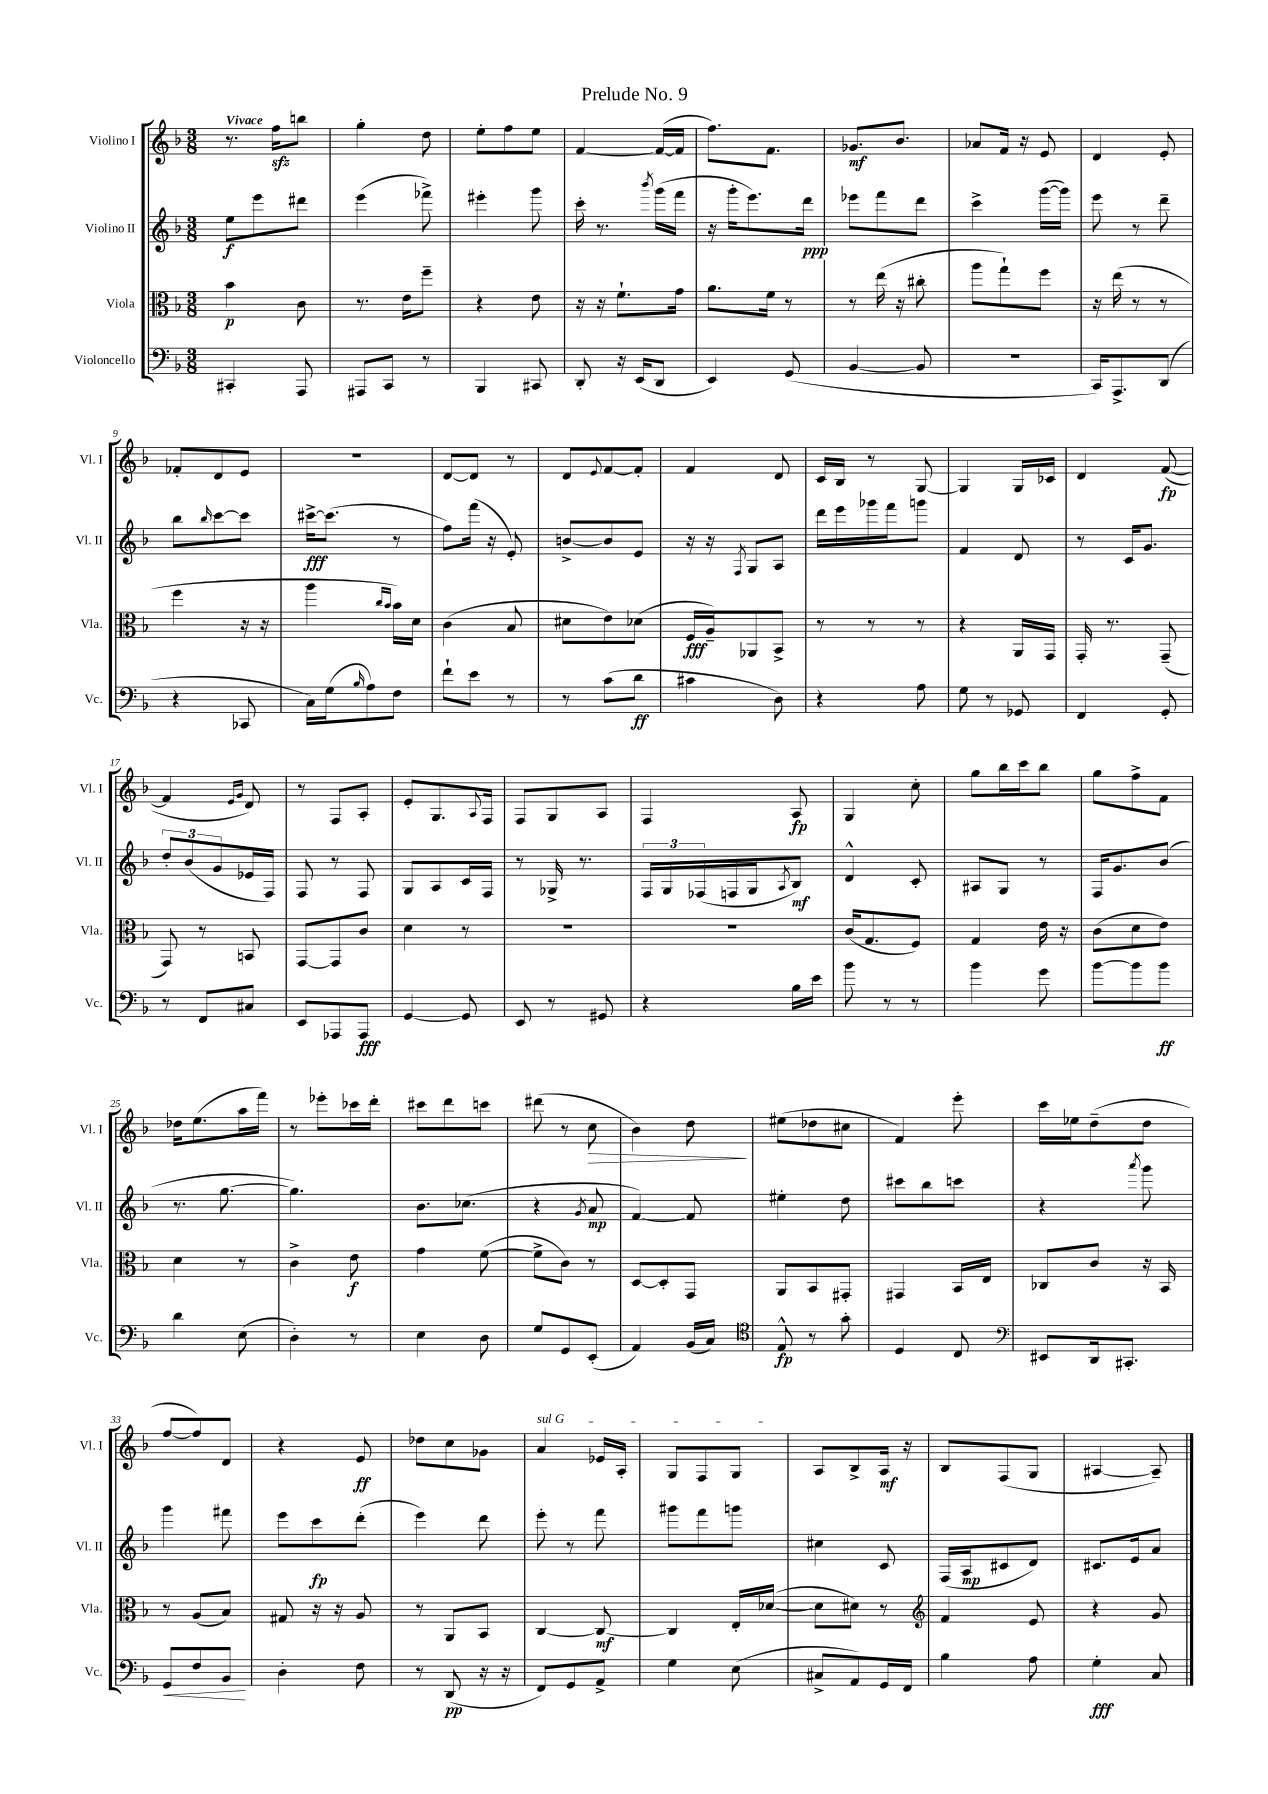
\header { title = "Prelude No. 9" }
<<
\new StaffGroup <<
\new Staff = "s0" \with { instrumentName = "Violino I" shortInstrumentName = "Vl. I" } {
    \clef treble \key f \major \numericTimeSignature \time 3/8 \tempo "Vivace"
    r8. f''16\sfz b''8 |
    g''4-. d''8 |
    e''8-. f''8 e''8 |
    f'4~ f'16~( f'16 |
    f''8.) f'8. |
    ges'8.\mf bes'8. |
    aes'8 f'16 r16 e'8 |
    d'4 e'8-. |
    fes'8-. d'8 e'8 |
    R4. |
    d'8~ d'8 r8 |
    d'8 \appoggiatura { e'8 } f'8~ f'8-. |
    f'4 d'8 |
    c'16 bes16 r8 g8~ |
    g4 g16 ces'16 |
    d'4 f'8~\fp( |
    f'4 \grace { e'16 g'16 } d'8) |
    r8 f8 a8-. |
    e'8-. g8. \appoggiatura { a8 } f16 |
    f8 g8 a8 |
    f4 a8\fp |
    g4 c''8-. |
    g''8 bes''16 c'''16 bes''8 |
    g''8 f''8-> f'8 |
    des''16 e''8.( a''16 f'''16) |
    r8 ees'''8-. ces'''16 d'''16-. |
    cis'''8 d'''8 c'''8 |
    dis'''8( r8 c''8\> |
    bes'4) d''8\! |
    eis''8( des''8 cis''8 |
    f'4) e'''8-. |
    c'''16 ees''16 d''8--( d''8 |
    f''8~ f''8) d'8 |
    r4 e'8\ff |
    des''8 c''8 ges'8 |
    \once \override TextSpanner.bound-details.left.text = \markup { \italic "sul G" } a'4\startTextSpan ees'16 a16-. |
    g8 f8 g8\stopTextSpan |
    a8 bes8-> a16\mf r16 |
    bes8 f8( g8 |
    ais4~ ais8--) \bar "|." |
}
\new Staff = "s1" \with { instrumentName = "Violino II" shortInstrumentName = "Vl. II" } {
    \clef treble \key f \major \numericTimeSignature \time 3/8
    e''8\f e'''8 dis'''8 |
    e'''4( fes'''8->) |
    eis'''4-. g'''8 |
    c'''16-. r8. \acciaccatura { bes'''8 } g'''16( f'''16 |
    r16 g'''16-. e'''8.) d'''16\ppp |
    ees'''8 f'''8 d'''8 |
    c'''4-> g'''16~( g'''16) |
    e'''8 r8 d'''8-- |
    bes''8 \grace { bes''16 } c'''8~ c'''8 |
    cis'''16~->\fff cis'''8.( r8 |
    f''8) f'''16( r16 e'8-.) |
    b'8~-> b'8 e'8 |
    r16 r16 \acciaccatura { f8 } g8 a8 |
    d'''16 e'''16 ges'''16 f'''16 g'''8 |
    f'4 d'8 |
    r8 c'16 g'8. |
    \tuplet 3/2 { d''8-. bes'8( g'8 } ees'16 f16) |
    f8 r8 f8 |
    g8 a8 c'16 f16 |
    r8 ges16-> r8. |
    \tuplet 3/2 { f16 g16 fes16( } f16 g16 \acciaccatura { a8 } bes8\mf) |
    d'4-^ c'8-. |
    ais8 g8 r8 |
    f16 g'8. bes'8( |
    r8. g''8.~ |
    g''4.) |
    bes'8. ces''8.( |
    r4 \acciaccatura { g'8 } a'8\mp |
    f'4~) f'8 |
    eis''4-. d''8 |
    cis'''8 bes''8 c'''8 |
    r4 \acciaccatura { a'''8 } g'''8 |
    g'''4 fis'''8 |
    e'''8 c'''8\fp d'''8-.( |
    e'''4) d'''8 |
    e'''8-. r8 f'''8 |
    gis'''8 f'''8 g'''8 |
    cis''4 c'8 |
    f16( a16\mp cis'8 d'8) |
    cis'8. e'16 a'8 \bar "|." |
}
\new Staff = "s2" \with { instrumentName = "Viola" shortInstrumentName = "Vla." } {
    \clef alto \key f \major \numericTimeSignature \time 3/8
    bes'4\p c'8 |
    r8. e'16 f''8-- |
    r4 e'8 |
    r16 r16 f'8.-! g'16 |
    a'8. f'16 r8 |
    r8 e''16( r16 cis''8-. |
    a''8 g''8-!) f''8 |
    r16 e''16( r8 r8 |
    f''4 r16 r16 |
    a''4 \grace { c''16 bes'16 } bes'16) d'16 |
    c'4( bes8 |
    dis'8 e'8) des'8( |
    f16\fff a16--) aes,8 bes,8-> |
    r8 r8 r8 |
    r4 a,16 g,16 |
    g,16-. r8. g,8--( |
    g,8) r8 b,8 |
    g,8~ g,8 c'8 |
    d'4 r8 |
    R4. |
    R4. |
    c'16( g8. f8) |
    g4 e'16 r16 |
    c'8( d'8 e'8) |
    d'4 r8 |
    c'4-> e'8\f |
    g'4 f'8~( |
    f'8-> c'8) r8 |
    d8~ d8-. g,8 |
    a,8 bes,8 gis,8-. |
    gis,4 bes,16 e16 |
    ces8 c'8 r16 bes,16 |
    r8 a8( bes8) |
    gis8 r16 r16 a8 |
    r8 a,8 bes,8 |
    c4~ c8~\mf |
    c4 e16-. des'16~( |
    des'8 dis'8) r8 |
    \clef treble f'4 e'8 |
    r4 g'8 \bar "|." |
}
\new Staff = "s3" \with { instrumentName = "Violoncello" shortInstrumentName = "Vc." } {
    \clef bass \key f \major \numericTimeSignature \time 3/8
    cis,4-. a,,8 |
    ais,,8 c,8 r8 |
    bes,,4 cis,8 |
    d,8-. r16 e,16( d,8 |
    e,4) g,8( |
    bes,4~ bes,8 |
    R4. |
    c,16) a,,8.-> d,8( |
    r4 ces,8 |
    c16) g16( \grace { bes16 } a8) f8 |
    f'8-! e'8 r8 |
    r8 c'8( d'8\ff |
    cis'4 d8) |
    r4 a8 |
    g8 r8 ges,8 |
    f,4 g,8-. |
    r8 f,8 cis8 |
    e,8 aes,,8 aes,,8\fff |
    g,4~ g,8 |
    e,8 r8 gis,8 |
    r4 bes16 e'16 |
    bes'8 r8 r8 |
    bes'4 g'8 |
    bes'8~ bes'8 bes'8\ff |
    d'4 e8( |
    d4-.) r8 |
    e4 d8 |
    g8 g,8 e,8-.( |
    a,4) bes,16( c16) |
    \clef tenor e8-^\fp r8 g'8-. |
    d4 c8 |
    \clef bass eis,8 d,16 cis,8.-. |
    g,8\< f8 bes,8\! |
    d4-. f8 |
    r8 d,8\pp( r16 r16 |
    f,8) g,8 a,8-> |
    g4 e8( |
    cis8-> a,8) g,16 f,16 |
    bes4 a8 |
    g4-.\fff c8 \bar "|." |
}
>>
>>
